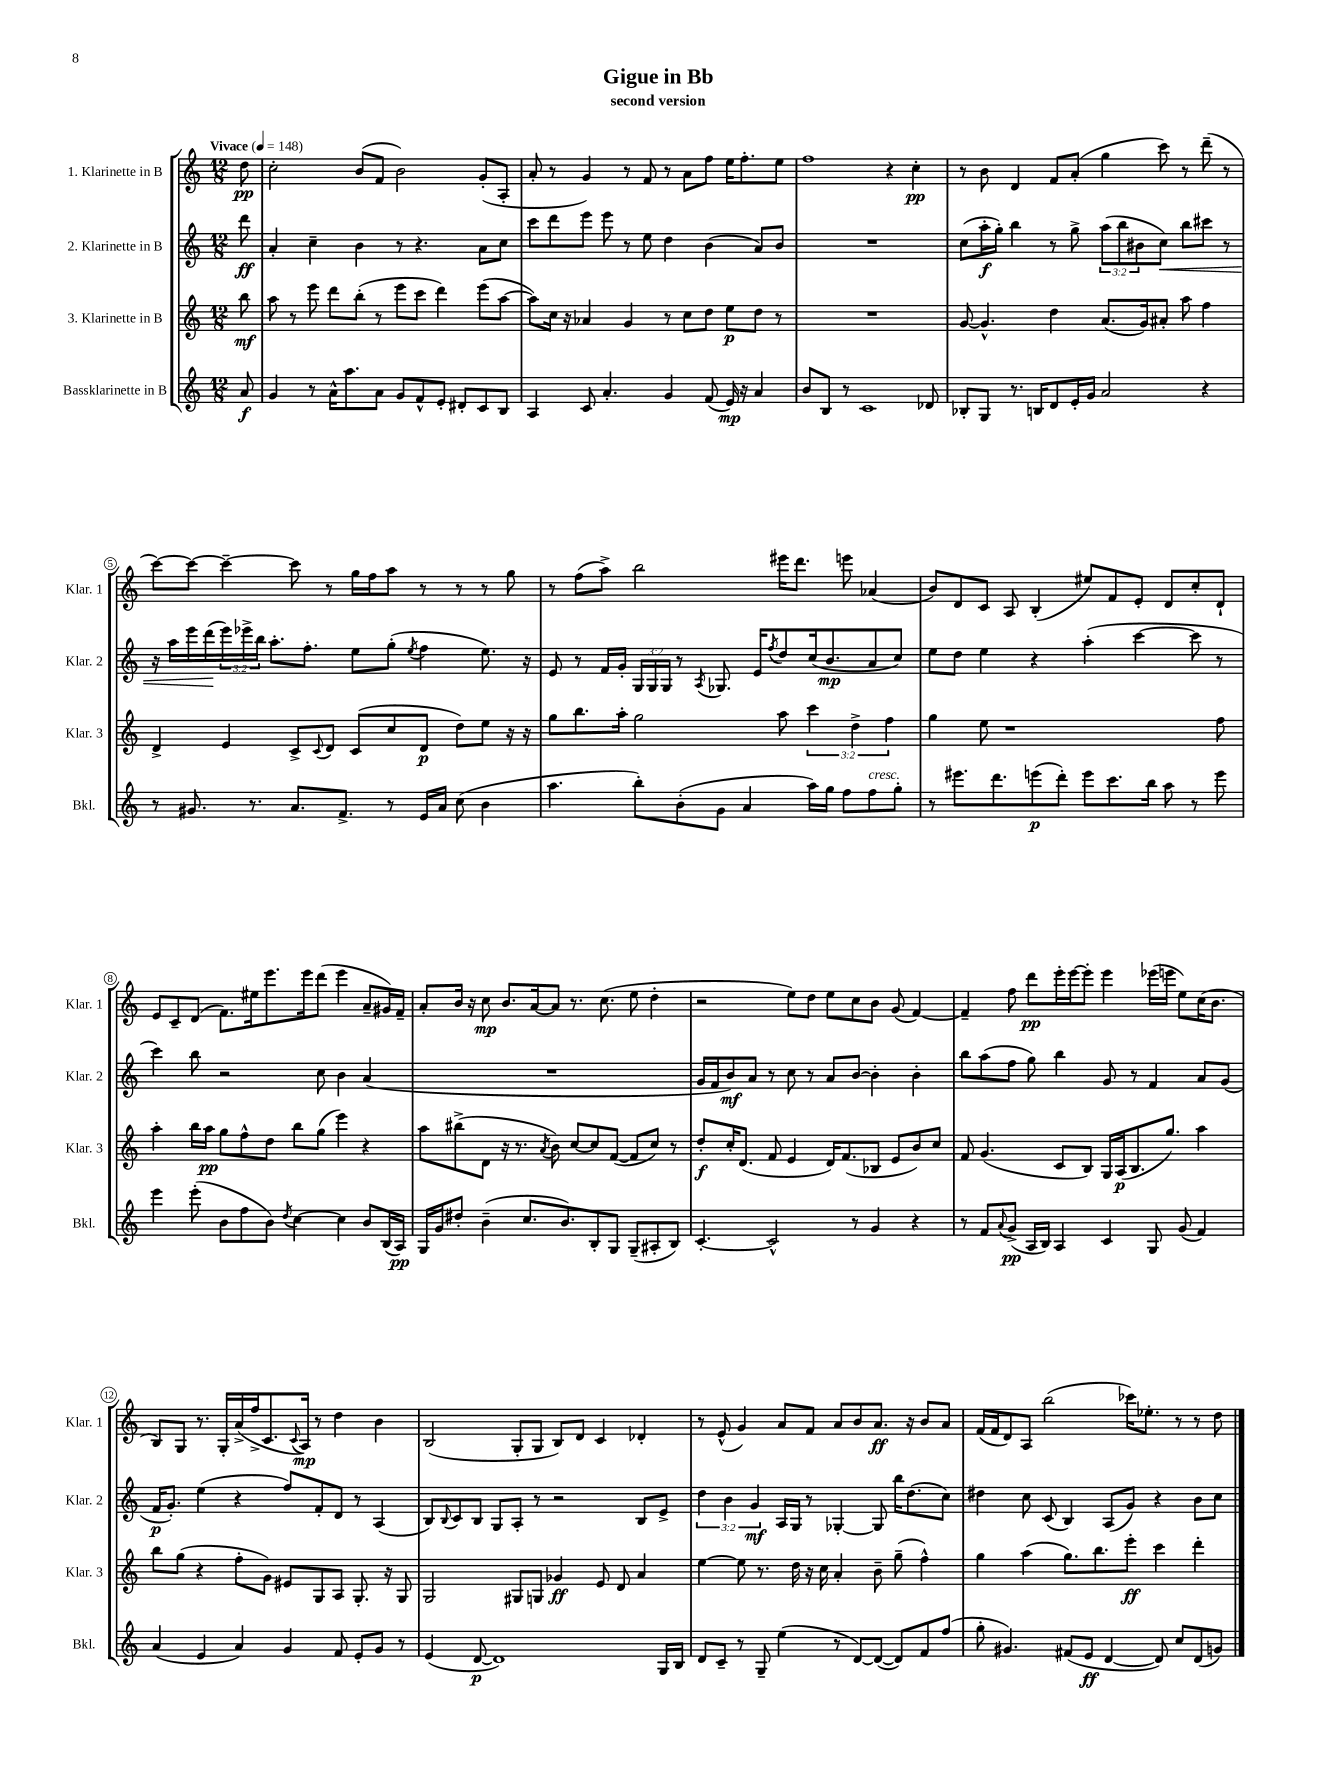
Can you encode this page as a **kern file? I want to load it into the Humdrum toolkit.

**kern	**dynam	**kern	**dynam	**kern	**dynam	**kern	**dynam
*part4	*part4	*part3	*part3	*part2	*part2	*part1	*part1
*staff4	*staff4	*staff3	*staff3	*staff2	*staff2	*staff1	*staff1
*I"Bassklarinette in B	*	*I"3. Klarinette in B	*	*I"2. Klarinette in B	*	*I"1. Klarinette in B	*
*I'Bkl.	*	*I'Klar. 3	*	*I'Klar. 2	*	*I'Klar. 1	*
*clefG2	*	*clefG2	*	*clefG2	*	*clefG2	*
*k[]	*	*k[]	*	*k[]	*	*k[]	*
*M12/8	*	*M12/8	*	*M12/8	*	*M12/8	*
*MM148	*	*MM148	*	*MM148	*	*MM148	*
=	=	=	=	=	=	=	=
!	!	!	!	!	!	!LO:TX:a:B:t=Vivace	!
8a/	f	8bb\	mf	8ddd\	ff	8dd\	pp
=1	=1	=1	=1	=1	=1	=1	=1
4g/	.	8aa\	.	4a'/	.	2cc'\	.
.	.	8r	.	.	.	.	.
8r	.	8eee\	.	4cc~\	.	.	.
16a^^\KL	.	8ddd\L	.	.	.	.	.
8.aa\	.	.	.	.	.	.	.
.	.	(8bb'\J	.	4b\	.	(8b/L	.
8a\J	.	8r	.	.	.	8f/J	.
8g/L	.	8eee\L	.	8r	.	2b\)	.
8f^^/	.	8ccc\J	.	4.r	.	.	.
8e'/J	.	4ddd\)	.	.	.	.	.
8d#X'/L	.	.	.	.	.	.	.
8c/	.	(8eee\L	.	8a\L	.	(8g'/L	.
8B/J	.	[8aa\J	.	8cc\J	.	8A'/J	.
=2	=2	=2	=2	=2	=2	=2	=2
4A/	.	8aa\L])	.	8ccc\L	.	8a'/	.
.	.	16cc\Jk	.	8ddd\	.	8r	.
.	.	16r	.	.	.	.	.
8c/	.	4a-X/	.	8eee\J	.	4g/)	.
4.a'/	.	.	.	8eee\	.	.	.
.	.	4g/	.	8r	.	8r	.
.	.	.	.	8ee\	.	8f/	.
4g/	.	8r	.	4dd\	.	8r	.
.	.	8cc\L	.	.	.	8a\L	.
(8f/	.	8dd\J	.	(4b\	.	8ff\J	.
16e/)	mp	8ee\L	p	.	.	16ee\KL	.
16r	.	.	.	.	.	8.ff'\	.
4a/	.	8dd\J	.	8a/L)	.	.	.
.	.	8r	.	8b/J	.	8ee\J	.
=3	=3	=3	=3	=3	=3	=3	=3
8b/L	.	1.r	.	1.r	.	1ff	.
8B/J	.	.	.	.	.	.	.
8r	.	.	.	.	.	.	.
1c	.	.	.	.	.	.	.
.	.	.	.	.	.	4r	.
.	.	.	.	.	.	4cc'\	pp
8d-X/	.	.	.	.	.	.	.
=4	=4	=4	=4	=4	=4	=4	=4
8B-X'/L	.	[8g/	.	(8cc\L	.	8r	.
8G/J	.	4.g^^/]	.	16aa'\L	f	8b\	.
.	.	.	.	16gg'\JJ)	.	.	.
8.r	.	.	.	4bb\	.	4d/	.
16Bn/KL	.	.	.	.	.	.	.
8d/	.	4dd\	.	8r	.	8f/L	.
16e'/L	.	.	.	8gg^\	.	(8a'/J	.
16g/JJ	.	.	.	.	.	.	.
2a/	.	(8.a/L	.	(12aa\L	.	4gg\	.
.	.	.	.	12bb\	.	.	.
.	.	.	.	12b#X\	.	.	.
.	.	16g/k)	.	.	.	.	.
!	!	!	!	!	!LO:HP:b	!	!
.	.	8a#X'/J	.	8cc\J)	<	8ccc\)	.
.	.	8aa\	.	8bb\L	.	8r	.
4r	.	4ff\	.	8ccc#X\J	.	(8ddd~\	.
.	.	.	.	8r	.	8r	.
!!LO:LB:g=z
=5	=5	=5	=5	=5	=5	=5	=5
8r	.	4d^/	.	16r	.	[8ccc\L)	.
.	.	.	.	16aa\LL	.	.	.
8.g#X/	.	.	.	16eee\	.	8ccc\J_	.
.	.	.	.	(16ddd\	.	.	.
.	.	4e/	.	24eee\)	[	4ccc~\_	.
.	.	.	.	24eee-X^\	.	.	.
8.r	.	.	.	.	.	.	.
.	.	.	.	24bb\JJ	.	.	.
.	.	.	.	8.aa'\L	.	.	.
8.a/L	.	8c^/L	.	.	.	8ccc\]	.
.	.	.	.	8.ff'\J	.	.	.
.	.	8qqc/	.	.	.	.	.
.	.	8d/J	.	.	.	8r	.
8.f^/J	.	.	.	.	.	.	.
.	.	(8c/L	.	8ee\L	.	16gg\LL	.
.	.	.	.	.	.	16ff\J	.
8r	.	8cc/	.	(8gg'\J	.	8aa\J	.
.	.	.	.	8qee/	.	.	.
16e/LL	.	8d/J	p	4ff\	.	8r	.
16a/JJ	.	.	.	.	.	.	.
(8cc\	.	8dd\L)	.	.	.	8r	.
4b\	.	8ee\J	.	8.ee\)	.	8r	.
.	.	16r	.	.	.	8gg\	.
.	.	16r	.	16r	.	.	.
=6	=6	=6	=6	=6	=6	=6	=6
4.aa\	.	8gg\L	.	8e/	.	8r	.
.	.	8.bb\	.	8r	.	(8ff\L	.
.	.	.	.	16f/LL	.	8aa^\J)	.
.	.	16aa'\Jk	.	16g'/JJ	.	.	.
8bb'\L)	.	2gg\	.	24G/LL	.	2bb\	.
.	.	.	.	24G/	.	.	.
.	.	.	.	24G/JJ	.	.	.
(8b'\	.	.	.	8r	.	.	.
.	.	.	.	8qA/	.	.	.
8g\J	.	.	.	8.G-X/	.	.	.
4a/	.	.	.	.	.	.	.
.	.	.	.	16e/KL	.	.	.
.	.	.	.	8qff/	.	.	.
.	.	8aa\	.	8dd/	.	16eee#X\KL	.
.	.	.	.	.	.	8.ddd\J	.
16aa\LL)	.	6ccc\	.	(16cc/k	.	.	.
16gg\JJ	.	.	.	8.b/	mp	.	.
8ff\L	.	.	.	.	.	8eeen\	.
.	.	6dd^\	.	.	.	.	.
!LO:TX:a:i:t=cresc.	!	!	!	!	!	!	!
8ff\	.	.	.	8a/	.	(4a-X/	.
.	.	6ff\	.	.	.	.	.
8gg'\J	.	.	.	8cc/J)	.	.	.
=7	=7	=7	=7	=7	=7	=7	=7
8r	.	4gg\	.	8ee\L	.	8b/L)	.
8.eee#X\L	.	.	.	8dd\J	.	8d/	.
.	.	8ee\	.	4ee\	.	8c/J	.
8.ddd\	.	.	.	.	.	.	.
.	.	1r	.	.	.	8A/	.
(8eeen\	p	.	.	4r	.	(4B'/	.
8ddd'\J)	.	.	.	.	.	.	.
8eee\L	.	.	.	(4aa'\	.	8ee#X/L)	.
8.ccc\	.	.	.	.	.	8f/	.
.	.	.	.	[4ccc\	.	8e'/J	.
16bb\Jk	.	.	.	.	.	.	.
8aa\	.	.	.	.	.	8d/L	.
8r	.	.	.	8ccc\]	.	8cc'/	.
8eee\	.	8ff\	.	8r	.	8d`/J	.
!!LO:LB:g=z
=8	=8	=8	=8	=8	=8	=8	=8
4eee\	.	4aa'\	.	4ccc\)	.	8e/L	.
.	.	.	.	.	.	8c~/	.
(8eee'\	.	16bb\LL	.	8bb\	.	(8d/J	.
.	.	16aa\JJ	pp	.	.	.	.
8b\L	.	8gg\L	.	2r	.	8.f\L)	.
8ff\	.	8ff^^\	.	.	.	.	.
.	.	.	.	.	.	16ee#X\k	.
8b\J)	.	8dd\J	.	.	.	8.eee\	.
8qdd/	.	.	.	.	.	.	.
[4cc\	.	8bb\L	.	.	.	.	.
.	.	.	.	.	.	16eee\k	.
.	.	(8gg\J	.	8cc\	.	(8ddd\J	.
4cc\]	.	4eee\)	.	4b\	.	4eee\	.
8b/L	.	4r	.	(4a/	.	8a~/L	.
(16B/L	.	.	.	.	.	16g#X/L)	.
16A/JJ)	pp	.	.	.	.	16f~/JJ	.
=9	=9	=9	=9	=9	=9	=9	=9
16G/LL	.	8aa\L	.	1.r	.	8a'/L	.
16g/J	.	.	.	.	.	.	.
8dd#X'/J	.	(8bb#X^\	.	.	.	16b/Jk	.
.	.	.	.	.	.	16r	.
(4b~\	.	8d\J	.	.	.	8cc\	mp
.	.	16r	.	.	.	8.b/L	.
.	.	8.r	.	.	.	.	.
8.cc/L	.	.	.	.	.	.	.
.	.	.	.	.	.	[16a/k	.
.	.	8qa/	.	.	.	.	.
.	.	8b\)	.	.	.	8a/J]	.
8.b/)	.	.	.	.	.	.	.
.	.	[8cc/L	.	.	.	8.r	.
8B'/	.	8cc/]	.	.	.	.	.
.	.	.	.	.	.	(8.cc\	.
8G/J	.	([8f/J	.	.	.	.	.
(8G~/L	.	8f/L]	.	.	.	8ee\	.
8A#X'/	.	8cc/J)	.	.	.	4dd'\	.
8B/J)	.	8r	.	.	.	.	.
=10	=10	=10	=10	=10	=10	=10	=10
[4.c'/	.	8dd'/L	f	16g/LL	.	2r	.
.	.	.	.	16f/J	.	.	.
.	.	16cc'/K	.	8b/)	mf	.	.
.	.	(8.d/J	.	.	.	.	.
.	.	.	.	8a/J	.	.	.
2c^^/]	.	8f/	.	8r	.	.	.
.	.	4e/	.	8cc\	.	8ee\L)	.
.	.	.	.	8r	.	8dd\J	.
.	.	16d/KL)	.	8a/L	.	8ee\L	.
.	.	(8.f/	.	.	.	.	.
8r	.	.	.	[8b/J	.	8cc\	.
4g/	.	8B-X/J	.	4b'\]	.	8b\J	.
.	.	8e/L	.	.	.	(8g/	.
4r	.	8b/)	.	4b'\	.	[4f/)	.
.	.	8cc/J	.	.	.	.	.
=11	=11	=11	=11	=11	=11	=11	=11
8r	.	8f/	.	8bb\L	.	4f~/]	.
8f/L	.	(4.g/	.	(8aa\	.	.	.
8qqa/	.	.	.	.	.	.	.
(8g^/J	pp	.	.	8ff\J	.	8ff\	.
16A/LL	.	.	.	8gg\)	.	8ddd\L	pp
16B/JJ)	.	.	.	.	.	.	.
4A/	.	8c/L	.	4bb\	.	16eee'\L	.
.	.	.	.	.	.	[16eee\J	.
.	.	8B/J)	.	.	.	8eee'\J]	.
4c/	.	16G/LL	.	8g/	.	4eee\	.
.	.	(16A/J	p	.	.	.	.
.	.	8.B/	.	8r	.	.	.
8G/	.	.	.	4f/	.	(16eee-X\LL	.
.	.	8.gg/J)	.	.	.	16eeen\JJ	.
(8g/	.	.	.	.	.	8ee\L)	.
4f/)	.	4aa\	.	8a/L	.	(16cc\K	.
.	.	.	.	.	.	8.b\J	.
.	.	.	.	(8g/J	.	.	.
!!LO:LB:g=z
=12	=12	=12	=12	=12	=12	=12	=12
(4a/	.	8bb\L	.	16f/KL	p	8B/L)	.
.	.	.	.	8.g'/J)	.	.	.
.	.	(8gg\J	.	.	.	8G/J	.
4e/	.	4r	.	(4ee\	.	8.r	.
.	.	.	.	.	.	16G'/LL	.
4a/)	.	8ff'\L	.	4r	.	(16a^/	.
.	.	.	.	.	.	16ff^/J	.
.	.	8g\J)	.	.	.	8.c/	.
4g/	.	8e#X/L	.	8ff/L)	.	.	.
.	.	.	.	.	.	8qqc/	.
.	.	.	.	.	.	16A/Jk)	mp
.	.	8G/	.	8f'/	.	8r	.
8f/	.	8A/J	.	8d/J	.	4dd\	.
8e'/L	.	8.G'/	.	8r	.	.	.
8g/J	.	.	.	(4A/	.	4b\	.
.	.	16r	.	.	.	.	.
8r	.	8G/	.	.	.	.	.
=13	=13	=13	=13	=13	=13	=13	=13
(4e/	.	2G/	.	8B/L)	.	(2B/	.
.	.	.	.	8qqB/	.	.	.
.	.	.	.	8c/	.	.	.
[8d/	p	.	.	8B/J	.	.	.
1d])	.	.	.	8G/L	.	.	.
.	.	8G#X/L	.	8A'/J	.	8G'/L	.
.	.	8Gn/J	.	8r	.	8G/J	.
.	.	4g-X/	ff	2r	.	8B/L)	.
.	.	.	.	.	.	8d/J	.
.	.	8e/	.	.	.	4c/	.
.	.	8d/	.	.	.	.	.
.	.	4a/	.	8B/L	.	4d-X'/	.
16G/LL	.	.	.	8e^/J	.	.	.
16B/JJ	.	.	.	.	.	.	.
=14	=14	=14	=14	=14	=14	=14	=14
8d/L	.	[4ee\	.	6dd\	.	8r	.
8c~/J	.	.	.	.	.	(8e^^/	.
.	.	.	.	6b\	.	.	.
8r	.	8ee\]	.	.	.	4g/)	.
.	.	.	.	6g/	mf	.	.
8G~/	.	8.r	.	.	.	.	.
(4ee\	.	.	.	16A/LL	.	8a/L	.
.	.	16dd\	.	16G/JJ	.	.	.
.	.	16r	.	8r	.	8f/J	.
.	.	16cc\	.	.	.	.	.
8r	.	4a'/	.	[4G-X'/	.	8a/L	.
[8d/L)	.	.	.	.	.	8b/	.
(8d/J_	.	8b~\	.	8G-/]	.	8.a/J	ff
8d/L])	.	(8gg~\	.	16bb\KL	.	.	.
.	.	.	.	(8.dd\	.	16r	.
8f/	.	4ff^^\)	.	.	.	8b/L	.
(8ff/J	.	.	.	8cc\J)	.	8a/J	.
=15	=15	=15	=15	=15	=15	=15	=15
8gg'\	.	4gg\	.	4dd#X\	.	(16f/LL	.
.	.	.	.	.	.	16f/J	.
4.g#X/)	.	.	.	.	.	8d/)	.
.	.	(4aa\	.	8cc\	.	8A/J	.
.	.	.	.	(8c/	.	(2bb\	.
(8f#X/L	.	8.gg\L)	.	4B/)	.	.	.
8e/J	ff	.	.	.	.	.	.
.	.	8.bb\	.	.	.	.	.
[4d/	.	.	.	(8A/L	.	.	.
.	.	8eee'\J	ff	8g/J)	.	16ccc-X\KL)	.
.	.	.	.	.	.	8.ee-X'\J	.
8d/])	.	4ccc\	.	4r	.	.	.
8cc/L	.	.	.	.	.	8r	.
(8d/	.	4ddd'\	.	8b\L	.	8r	.
8gn/J)	.	.	.	8cc\J	.	8dd\	.
==	==	==	==	==	==	==	==
*-	*-	*-	*-	*-	*-	*-	*-
